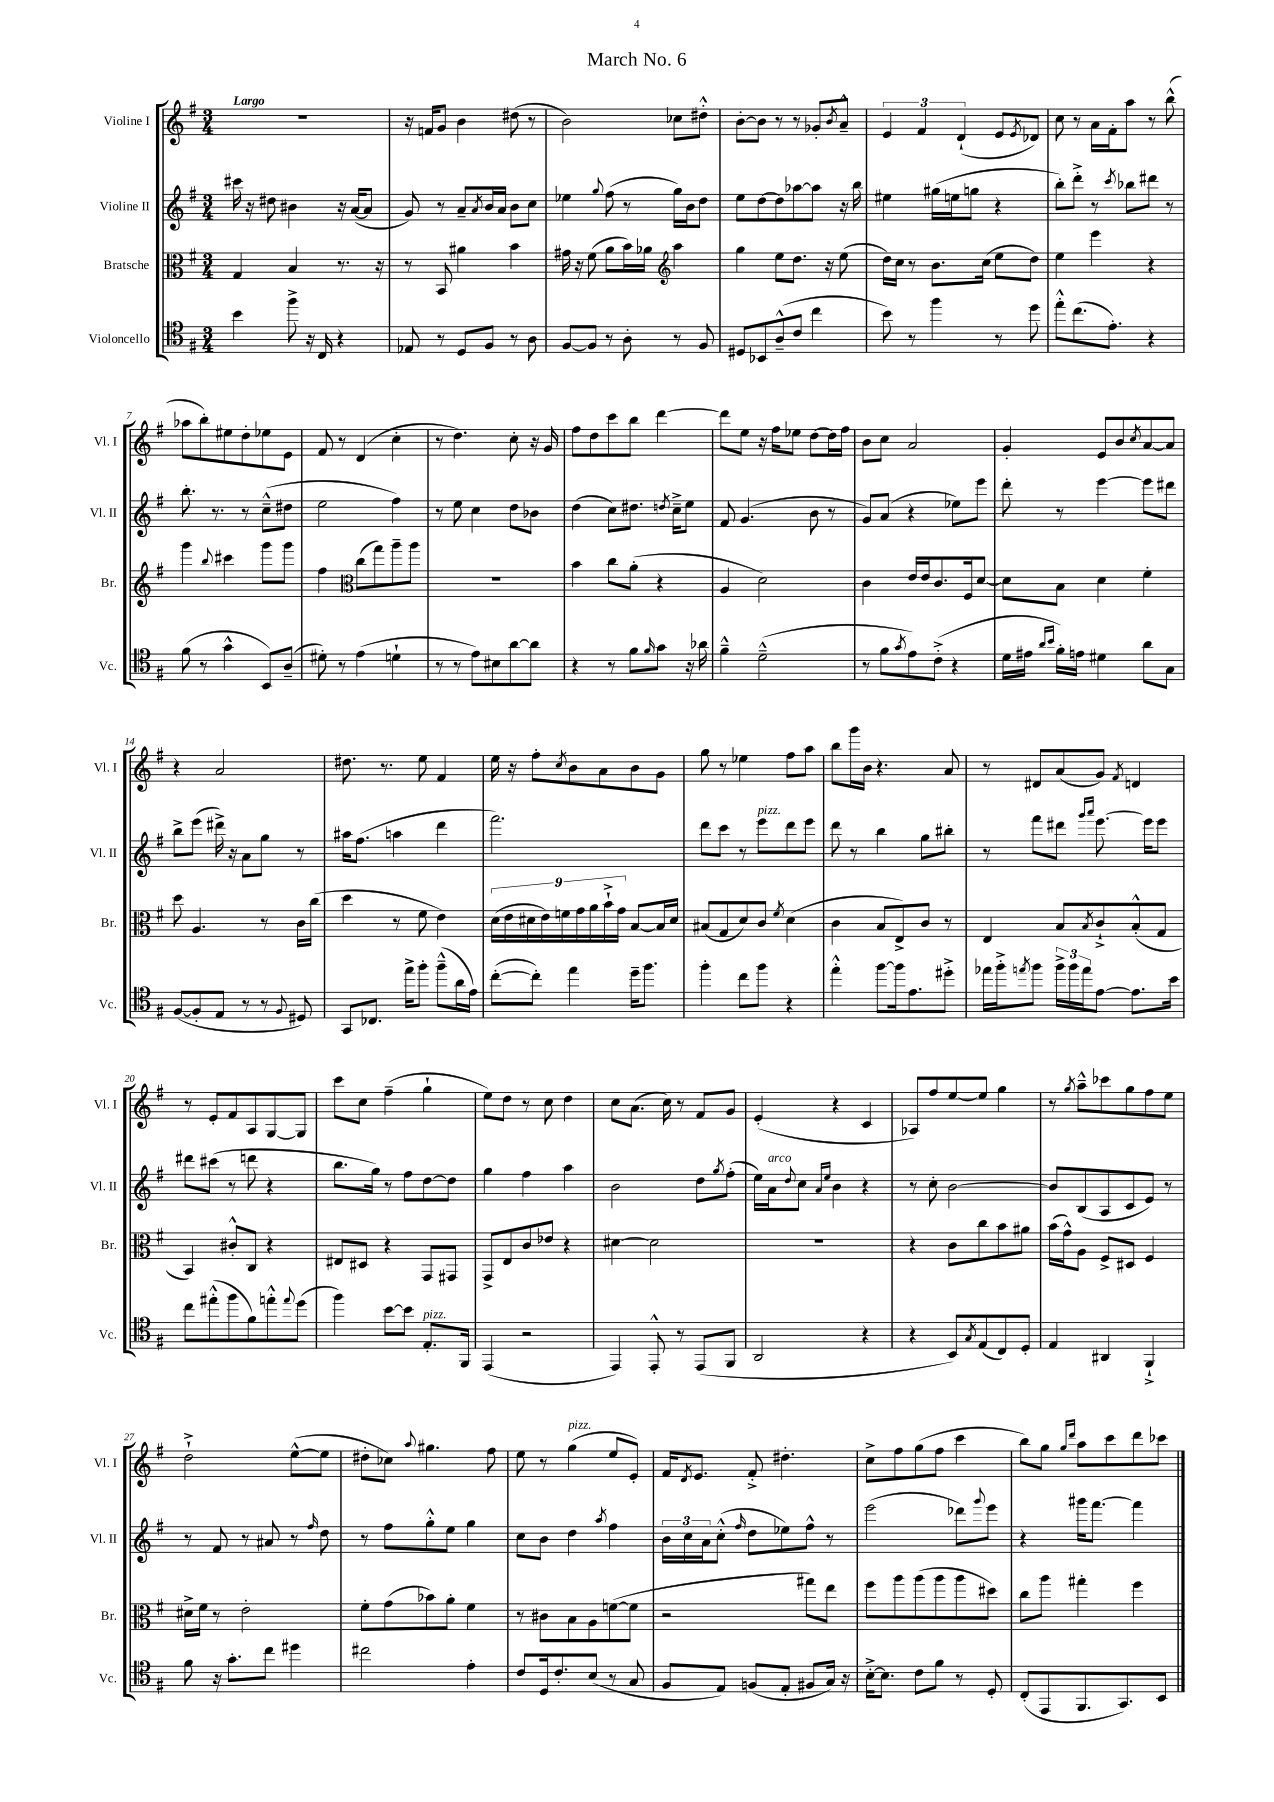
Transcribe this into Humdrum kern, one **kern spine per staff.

**kern	**kern	**kern	**kern
*staff4	*staff3	*staff2	*staff1
*clefC4	*clefC3	*clefG2	*clefG2
*k[f#]	*k[f#]	*k[f#]	*k[f#]
*M3/4	*M3/4	*M3/4	*M3/4
4b	4G	16ccc#	2.r
.	.	16r	.
.	.	8dd#	.
8ff#^	4B	4b#	.
16r	.	.	.
16C	.	.	.
4r	8.r	16r	.
.	.	([16a	.
.	.	8a]	.
.	16r	.	.
=	=	=	=
8E-	8r	8g)	16r
.	.	.	16f
8r	8BB	8r	8g
8D	4a#	8a~	4b
.	.	8qa	.
8F#	.	16b	.
.	.	16a	.
8r	4b	8b	(8dd#
8A	.	8cc	8r
=	=	=	=
[8F#	16g#	4ee-	2b)
.	16r	.	.
8F#]	(8f#	.	.
.	.	8qqgg	.
8r	8a	(8ff#	.
8A'	16b)	8r	.
.	16a-	.	.
*	*clefG2	*	*
8r	4aa	16gg)	8cc-
.	.	16b	.
8F#	.	8dd	8dd#'^^
=	=	=	=
8D#	4gg	8ee	[8b'
8BB-	.	[8dd	8b]
(8A~^^	8ee	8dd]	8r
8c	8.dd	[8aa-	8r
4cc	.	8aa-]	8g-'
.	16r	.	.
.	.	.	8qb
.	(8ee	16r	8a~^^
.	.	16bb	.
=	=	=	=
8b)	16dd)	4ee#	6e
.	16cc	.	.
8r	8r	.	.
.	.	.	6f#
4ff#	8.b	(16gg#	.
.	.	16ee	.
.	.	.	(6d`
.	.	8gg	.
.	(16cc	.	.
8r	8ee	4r	8e
.	.	.	8qe
8dd	8dd)	.	8d-)
=	=	=	=
8ee'^^	4ee	8bb')	8cc
(8.cc	.	8ddd'^	8r
.	4eee	8r	16a
8.e')	.	.	16f#'
.	.	8qccc	.
.	.	8bb-	8aa
4r	4r	8ddd#	8r
.	.	8r	(8bb^^
=	=	=	=
(8f#	4ggg	8.bb'	8aa-
8r	.	.	8bb')
.	.	8.r	.
.	8qqbb	.	.
4g^^	4ccc#	.	8ee#
.	.	8r	8dd'
8BB)	8ggg	(8cc~^^	8ee-
(8A~	8ggg	8dd#	8e
=	=	=	=
8d#')	4ff#	2ee	8f#
8r	.	.	8r
*	*clefC3	*	*
(4e	(8cc	.	(4d
.	8gg)	.	.
4d`	8aa~	4ff#)	4cc'
.	8aa	.	.
=	=	=	=
8r	2.r	8r	8r
8r	.	8ee	4.dd)
8e)	.	4cc	.
8B#	.	.	.
[8a	.	8dd	8cc'
8a]	.	8b-	16r
.	.	.	16g
=	=	=	=
4r	4b	(4dd	8ff#
.	.	.	8dd
8r	8cc	8cc)	8ccc
8f#	(8a'	8.dd#	8bb
16qqf#	.	.	.
8g	4r	.	[4ddd
.	.	8qdd	.
.	.	16cc~^	.
16r	.	8ee	.
16a-	.	.	.
=	=	=	=
4f#~^^	4A	8f#	8ddd]
.	.	(4.g	8ee
(2d~^^	2d)	.	16r
.	.	.	16ff#
.	.	.	8ee-
.	.	8b	[8dd
.	.	8r	16dd]
.	.	.	16ff#
=	=	=	=
8r	4c	8g)	8b
8f#	.	(8a	8cc
8qg	.	.	.
8e)	16e	4r	2a
.	16e	.	.
(8c'^	8.c	.	.
4r	.	8ee-)	.
.	16F#	.	.
.	[8d	8eee	.
=	=	=	=
16d	8d]	8ddd'	4g'
16e#	.	.	.
16qqa	.	.	.
16qqb	.	.	.
16f#')	8B	8r	.
16e	.	.	.
4d#	4d	[4eee	8e
.	.	.	8b
.	.	.	8qcc
8a	4f#'	8eee]	[8a
8G	.	8ddd#	8a]
=	=	=	=
([8F#	8dd	8bb^	4r
8F#']	4.A	(8eee	.
8E	.	16ddd#^)	2a
.	.	16r	.
8r	.	8a	.
8r	8r	8gg	.
8qqF#	.	.	.
8D#)	16c	8r	.
.	(16cc	.	.
=	=	=	=
8GG	4dd	16aa#	8.dd#
.	.	(8.ff#	.
8.C-	.	.	.
.	.	.	8.r
.	8r	4aa	.
16ee^	.	.	.
8ff#'	8f#	.	8ee
(8ff#~^^	4e)	4ddd	4f#
16a	.	.	.
16e)	.	.	.
=	=	=	=
([8cc'	(18d	2.fff#)	16ee
.	18e	.	.
.	.	.	16r
.	18d#	.	.
8cc'])	.	.	8ff#'
.	18e)	.	.
.	18f	.	.
.	.	.	8qcc
4ee	.	.	8b
.	18g	.	.
.	18a	.	.
.	.	.	8a
.	18b`^	.	.
.	18g	.	.
16dd~	[8B	.	8b
8.ff#	.	.	.
.	16B]	.	8g
.	16d#	.	.
=	=	=	=
4ff#'	(8B#	8ddd	8gg
.	8G	8ccc	8r
8cc	8d)	8r	4ee-
8ff#	8c	8eee	.
.	8qf#	.	.
4r	(4d	8ddd	8ff#
.	.	8eee	8aa
=	=	=	=
4ee'^^	4c	8ddd	8bb
.	.	8r	16ggg
.	.	.	16b
[8ff#	8B	4bb	4.r
16ff#]	8E^)	.	.
8.e	.	.	.
.	8c	8gg	.
8dd#'^	8r	8bb#'	8a
=	=	=	=
16ee-	4E	8r	8r
16ff#'^	.	.	.
8qee	.	.	.
8ff#	.	8fff#	8d#
24ff#^	8B	8ddd#	(8a
24ff#	.	.	.
24ee	.	.	.
.	.	16qqggg	.
.	8qB	16qqaaa	.
[8e	8c`^	[8.eee	8g)
.	.	.	8qf#
8.e]	(8B'^^	.	4d
.	.	16eee]	.
.	8G	8eee	.
16b	.	.	.
=	=	=	=
8cc	4BB)	8ddd#	8r
(8ee#'^^	.	(8ccc#	8e'
8ff#	8c#'^^	8r	8f#
8f#)	8C	8ddd	8A
8ee'^^	4r	4r	[8G
8qqee	.	.	.
(8dd	.	.	8G]
=	=	=	=
4ff#)	8E#	8.bb	8ccc
.	8D#	.	8cc
.	.	16gg)	.
[8b	4r	8r	(4ff#~
8b]	.	8ff#	.
8.E'	8GG	[8dd	4gg`
.	8GG#	8dd]	.
16FF#	.	.	.
=	=	=	=
(4EE	8GG^	4gg	8ee)
.	8E	.	8dd
2r	8c	4ff#	8r
.	8e-	.	8cc
.	4r	4aa	4dd
=	=	=	=
4EE)	[4d#	2b	8cc
.	.	.	(8.a
8EE'^^	2d#]	.	.
.	.	.	16cc)
8r	.	.	8r
(8EE	.	8dd	8f#
.	.	8qgg	.
8FF#	.	(8ff#'	8g
=	=	=	=
2AA	2.r	16ee)	(4e'
.	.	16a	.
.	.	8qqdd	.
.	.	8cc	.
.	.	16qqa	.
.	.	16qqee	.
.	.	4b	4r
4r	.	4r	4c
=	=	=	=
4r	4r	8r	8A-)
.	.	8cc'	8ff#
8BB)	8c	[2b	[8ee
8qG	.	.	.
(8E	8cc	.	8ee]
8C)	8b	.	4gg
8D'	8a#	.	.
=	=	=	=
4E	(16b	8b]	8r
.	16g^^)	.	.
.	.	.	8qgg
.	8A	(8B	8aa~^^
4AA#	8F#^	8A	8ccc-
.	8D#	8c	8gg
4FF#`^	4F#	8e)	8ff#
.	.	8r	8ee
=	=	=	=
8f#	16d#^	8r	2dd`^
.	16f#	.	.
16r	8r	8f#	.
8.g'	.	.	.
.	2e'	8r	.
8cc	.	8a#	.
4dd#	.	8r	([8ee^^
.	.	16qqff#	.
.	.	8dd	8ee]
=	=	=	=
2cc#	8f#'	8r	8dd#'
.	(8g	8ff#	8cc-)
.	.	.	8qqaa
.	8b-)	8gg'^^	4.gg#
.	8a'	8ee	.
4e'	4f#	4gg	.
.	.	.	8ff#
=	=	=	=
8c	8r	8cc	8ee
16D	8c#	8b	8r
8.c'	.	.	.
.	8B	4dd	(4gg
(8B	8A	.	.
.	.	8qaa	.
8r	([8f	4ff#	8ee
8G	8f]	.	8e')
=	=	=	=
8F#	2r	24b	16f#
.	.	24cc	.
.	.	.	8qd
.	.	.	8.e
.	.	24a	.
8E)	.	(8cc'^^	.
.	.	16qqff#	.
(8F	.	8dd	8f#'^
8E'	.	8ee-)	4.dd#'
8F#	8gg#)	8ff#^^	.
16G)	8ee	8r	.
16r	.	.	.
=	=	=	=
[16B'^	8ff#	(2eee	8cc^
8.B]	.	.	.
.	8aa	.	8ff#
8c	(8aa	.	(8gg
8f#	8aa	.	8ff#
8r	8aa	8ddd-)	4ccc
.	.	8qqggg	.
8D'	8dd#)	8eee	.
=	=	=	=
(8C'	8cc	4r	8bb)
8EE	8aa	.	8gg
.	.	.	16qqgg
.	.	.	16qqddd
8.FF#	4gg#'	16ggg#	8aa
.	.	[8.fff#	.
.	.	.	8ccc
8.GG)	.	.	.
.	4ff#	4fff#]	8ddd
8BB	.	.	8ccc-
==	==	==	==
*-	*-	*-	*-
